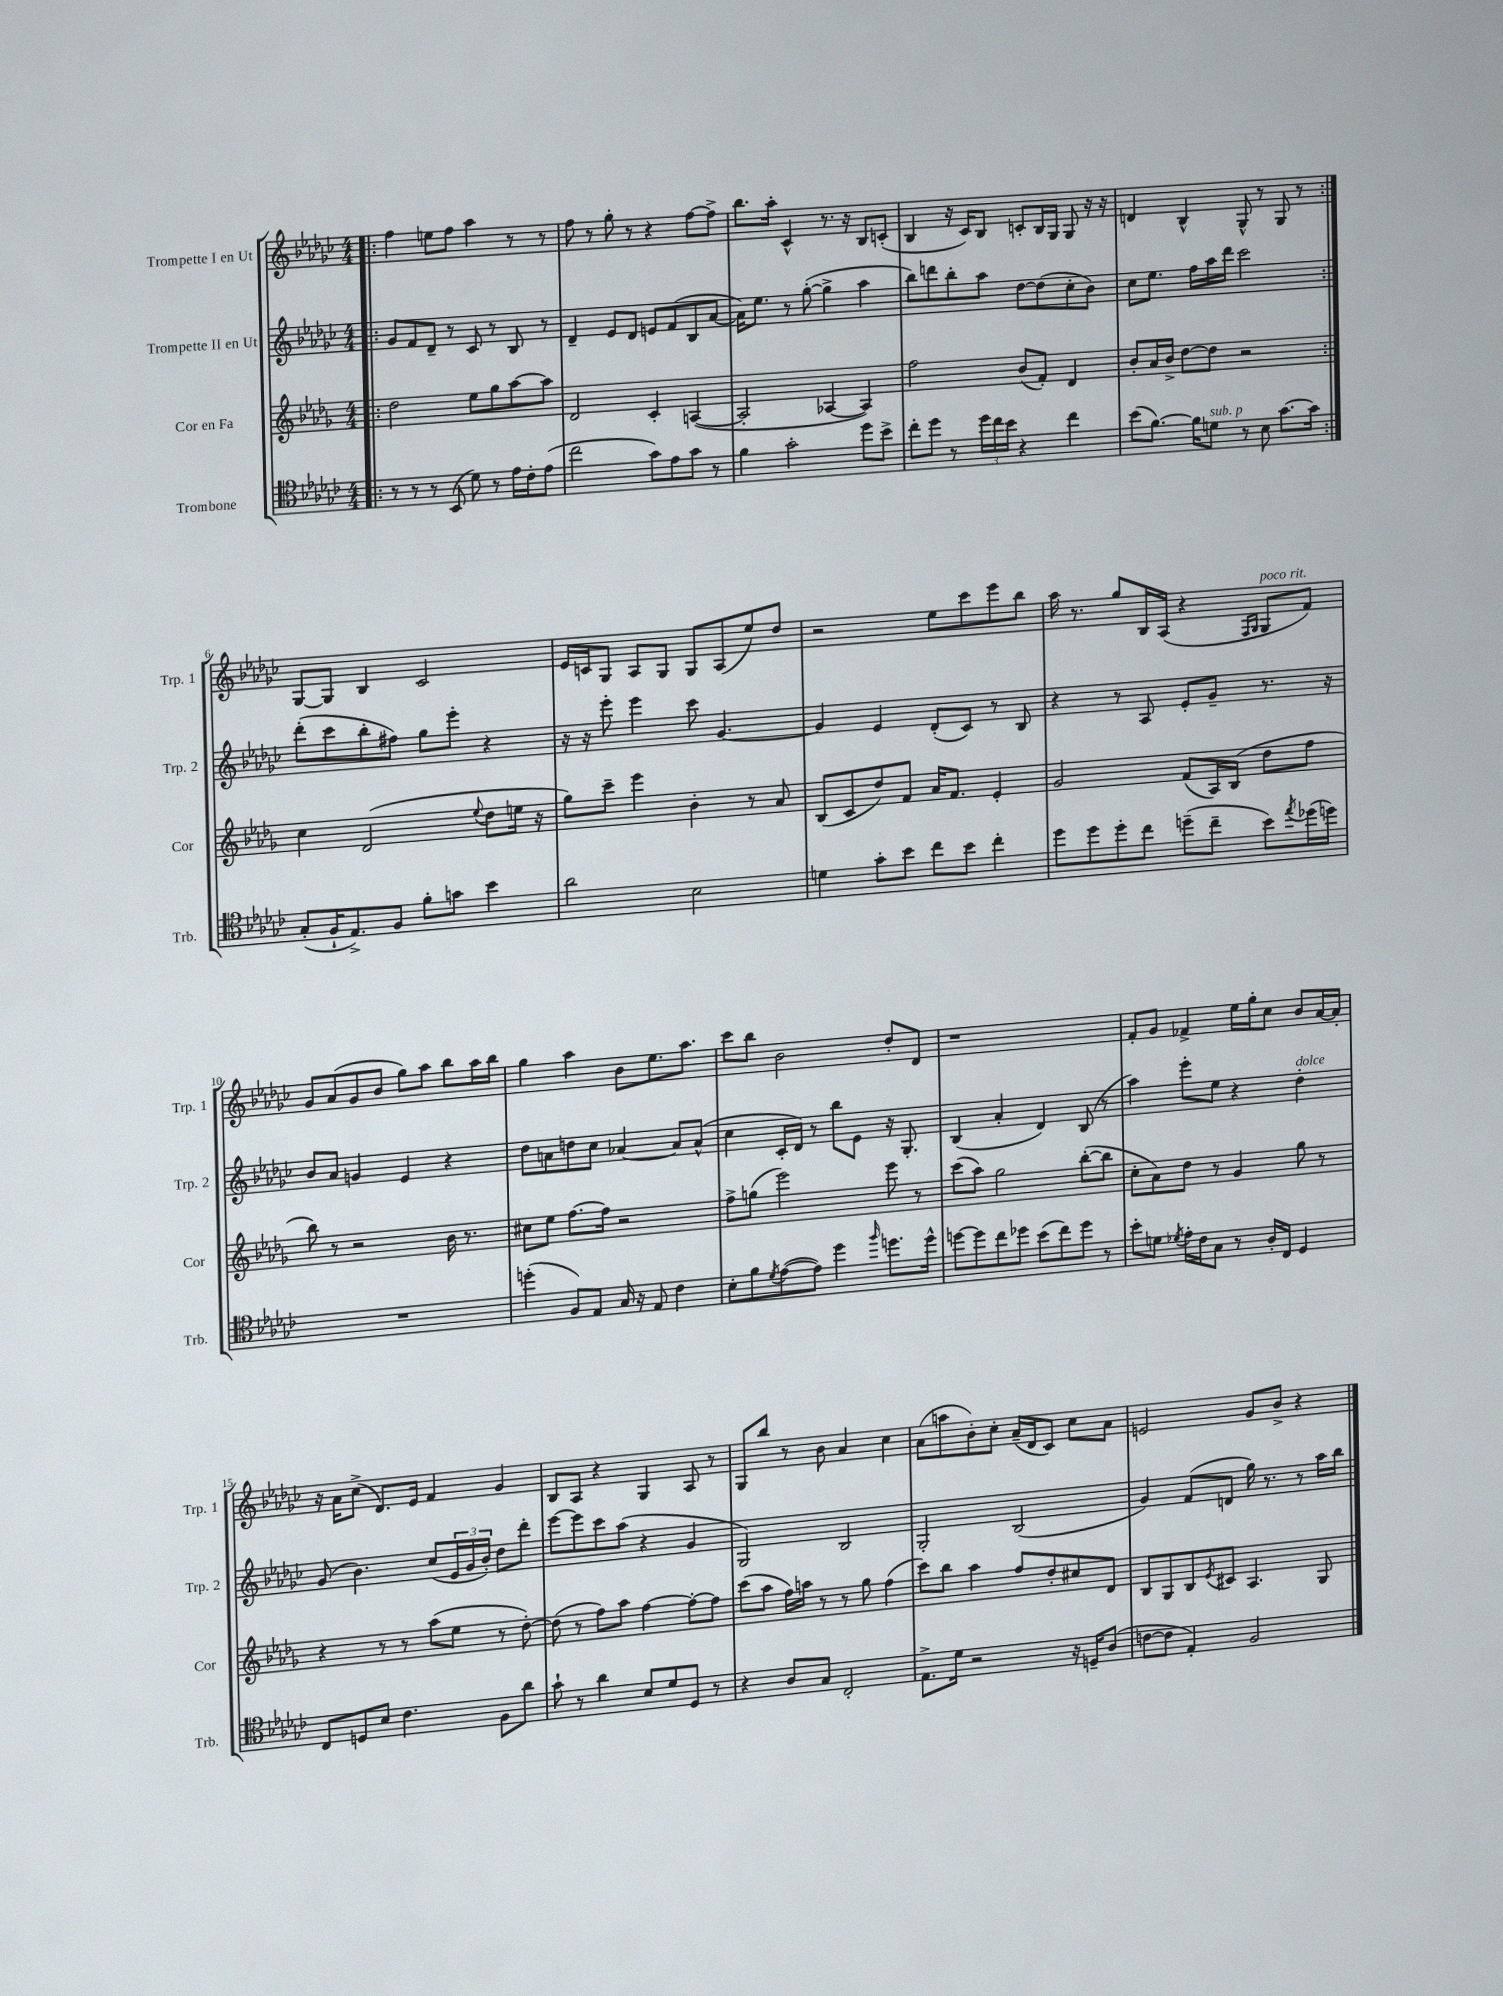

**kern	**kern	**kern	**kern
*part4	*part3	*part2	*part1
*staff4	*staff3	*staff2	*staff1
*I"Trombone	*I"Cor en Fa	*I"Trompette II en Ut	*I"Trompette I en Ut
*I'Trb.	*I'Cor	*I'Trp. 2	*I'Trp. 1
*clefC4	*clefG2	*clefG2	*clefG2
*k[b-e-a-d-g-c-]	*k[b-e-a-d-g-]	*k[b-e-a-d-g-c-]	*k[b-e-a-d-g-c-]
*M4/4	*M4/4	*M4/4	*M4/4
=1!|:	=1!|:	=1!|:	=1!|:
8r	2dd-\	8g-/L	4ff\
8r	.	8f/	.
8r	.	8d-~/J	8een\L
(8BB-/	.	8r	8ff\J
8d-\)	8ee-\L	8c-/	4aa-\
8r	8gg-\	8r	.
16e-\LL	[8aa-\	8B-/	8r
16c-'\J	.	.	.
(8e-\J	8aa-\J]	8r	8r
=2	=2	=2	=2
2cc-\	2d-/	4d-~/	8ff\
.	.	.	8r
.	.	8e-/L	8gg-'\
.	.	8d-/J	8r
8g-\L)	4c'/	8en/L	4r
8e-\	.	(8f/	.
8g-\J	([4An/	8B-/	[8ff\L
8r	.	[8a-/J	8ff^\J]
=3	=3	=3	=3
4f\	2A'/]	16a-\KL])	8.bb-\L
.	.	8.ee-\J	.
.	.	.	16aa-'\Jk
2g-'\	.	8r	4c-^^/
.	.	([8gg-'\	.
.	[4A-X/	4gg-^\]	8.r
.	.	.	16r
8dd-\L	4A-/])	4aa-\	8B-/L
8b-^\J	.	.	(8cn'/J
=4	=4	=4	=4
8cc-'\L	2ff\	8bb-\L)	4B-/
8dd-\J	.	8dddn\	.
8r	.	8bb-'\	16r
.	.	.	16c-/KL)
24dd-\LL	.	8aa-\J	8B-/J
24cc-\	.	.	.
24b-\JJ	.	.	.
4r	(8b-/L	[8dd-\L	8cn'/L
.	8f'/J)	(8dd-\]	16B-/L
.	.	.	16G-/JJ
4cc-\	4d-/	8cc-'\	8G-/
.	.	8b-\J)	16r
.	.	.	16r
=5	=5	=5	=5
(8b-\L	8b-'/L	8cc-\L	4dn/
[8.f\J)	16a-/L	8.ee-\J	.
.	16b-^/JJ	.	.
.	[8dd-\L	.	4B-^^/
16f\KL]	.	16ff\LL	.
!LO:TX:a:i:t=sub. p	!	!	!
8dn\J	8dd-\J]	16aa-\	.
.	.	16ddd-\JJ	.
8r	2r	2ccc-\	8G-^^/
8B-\	.	.	8r
[8.g-\L	.	.	8G-/
.	.	.	8r
16g-\Jk]	.	.	.
!!LO:LB:g=z
=6:|!	=6:|!	=6:|!	=6:|!
(8G-'/L	4cc\	(8ddd-'\L	[8G-/L
16F`/K	.	8ccc-\	8G-/J]
8.E-^/)	.	.	.
.	(2d-/	8bb-'\	4B-/
8F/J	.	8ff#X\J)	.
8f'\L	.	8gg-\L	2c-/
8gn\J	.	8eee-'\J	.
.	8qqee-/	.	.
4b-\	8dd-\L	4r	.
.	16een\Jk	.	.
.	16r	.	.
=7	=7	=7	=7
2a-\	8gg-\L)	16r	16e-/LL
.	.	16r	16cn/J
.	8ccc~\J	8eee-'\	8G-/J
.	4eee-\	4eee-\	8A-/L
.	.	.	8G-/J
2B-\	4b-'\	8ccc-\	8G-/L
.	.	[4.g-/	(8A-/
.	8r	.	8ee-/)
.	8a-/	.	8dd-/J
=8	=8	=8	=8
4dn\	(8B-/L	4g-/]	2r
.	8c/	.	.
8g-'\L	8dd-/)	4e-/	.
8b-\J	8f/J	.	.
8cc-\L	16a-/KL	(8d-'/L	8ee-\L
.	8.f/J	.	.
8b-\J	.	8c-/J)	8ccc-\
4cc-'\	4e-'/	8r	8eee-\
.	.	8B-/	8bb-\J
=9	=9	=9	=9
8dd-\L	2g-/	4r	16aa-\
.	.	.	8.r
8dd-\	.	.	.
8dd-'\	.	8r	8gg-/L
8cc-\J	.	8A-/	16B-/L
.	.	.	(16A-/JJ
(8ddn~\L	(8f/L	8e-'/L	4r
8cc-~\J	16A-/L)	8g-~/J	.
.	(16B-/JJ	.	.
.	.	.	16qqF/LL
.	.	.	16qqG-/JJ
!	!	!	!LO:TX:a:i:t=poco rit.
8b-\L)	8dd-\L	8.r	8G-/L
8qee-/	.	.	.
(16dd-X\L	8ff\J	.	8f/J)
16ddn\JJ)	.	16r	.
!!LO:LB:g=z
=10	=10	=10	=10
1r	8bb-\)	8b-/L	8g-/L
.	8r	8a-/J	(8a-/
.	2r	4gn/	8g-/
.	.	.	8b-/J
.	.	4e-/	8gg-\L)
.	.	.	8aa-\J
.	16b-\	4r	8bb-\L
.	8.r	.	.
.	.	.	16aa-\L
.	.	.	16bb-\JJ
=11	=11	=11	=11
(4ddn'\	8cc#X\L	8dd-\L	4gg-\
.	8ee-\J	8an\	.
8F/L)	[8.ff\L	8ddn\	4aa-\
8E-/J	.	8cc-\J	.
.	16ff\Jk]	.	.
16G-/	2r	[4a-X/	8b-\L
16r	.	.	.
8E-/	.	.	8.ee-\
4c-\	.	8a-/L]	.
.	.	.	8.aa-\J
.	.	(8a-^^/J	.
=12	=12	=12	=12
8B-'\L	8ff^\L	4cc-\	8ccc-\L
8f\	(8ggn\J	.	8bb-\J
8qd-/	.	.	.
([8e-\	2eee-\)	16c-'/LL	2b-\
.	.	16d-/JJ)	.
8e-\J])	.	8r	.
4dd-\	.	8bb-\L	.
.	.	8e-\J	.
16qqff/	.	.	.
8.ddn\L	8eee-\	16r	8dd-'/L
.	.	8.G-'/	.
.	8r	.	8d-/J
16dd^^\Jk	.	.	.
=13	=13	=13	=13
[8ddn\L	(8ccc\L	(4B-/	1r
8dd\]	8aa-\J)	.	.
8cc-\	2gg-\	4a-'/	.
8dd-X\J	.	.	.
(8b-\L	.	4d-/)	.
8cc-\)	.	.	.
8dd-\J	([8bb-'\L	(8B-/	.
8r	8bb-\J]	8r	.
=14	=14	=14	=14
8b-'\L	8cc'\L	4aa-\)	8f'/L
8dn\J	8a-\)	.	8g-/J
8qd-X/	.	.	.
16e-'\LL	8dd-\J	8eee-'\L	4f-X^/
16c-\J	.	.	.
8G-\J	8r	8ee-\J	.
8r	4g-/	4r	16ee-\LL
.	.	.	16gg-'\J
16A-'/LL	.	.	8cc-\J
16C-/JJ	.	.	.
!	!	!LO:TX:a:i:t=dolce	!
4D-/	8gg-\	4dd-'\	8b-/L
.	8r	.	[16a-/L
.	.	.	16a-'/JJ]
!!LO:LB:g=z
=15	=15	=15	=15
8C-/L	4r	(8g-/	16r
.	.	.	16a-\KL
8Dn/	.	4.b-\)	(8cc-^\J
8B-/J	8r	.	8.d-/L)
4.c-\	8r	.	.
.	.	.	16e-/Jk
.	(8aa-\L	(8cc-/L	4f/
.	8ee-\J	24e-/L	.
.	.	24g-/	.
.	.	24b-'/JJ)	.
8F\L	8r	8dd-\L	4g-/
8a-\J	[8dd-'\)	8ddd-'\J	.
=16	=16	=16	=16
8g-`\	(8dd-\]	[8eee-\L	8B-/L
8r	8r	8eee-\]	8A-/J
4a-\	8ff\L)	8ccc-\	4r
.	8aa-\J	(8aa-\J	.
8B-/L	[4ff\	4r	4G-/
8d-/	.	.	.
8D-/J	8ff'\L_	4g-/	8A-/
8r	8ff\J]	.	8r
=17	=17	=17	=17
4r	(8ccc\L	2G-/)	8G-/L
.	8aa-\J	.	8bb-/J
8A-/L	16ff\LL)	.	8r
.	16aan\JJ	.	.
8G-/J	8r	.	8b-\
2C-'/	8r	2B-/	4a-/
.	8gg-\	.	.
.	(4ff\	.	4cc-\
=18	=18	=18	=18
8.E-^\L	8ccc\L)	2G-'/	(8a-\L
.	8bb-\J	.	8aan\
16d-\Jk	.	.	.
2r	4aa-\	.	8b-'\)
.	.	.	8cc-'\J
.	8ff/L	(2B-/	(16a-~/LL
.	.	.	16d-/J
.	8dd-'/	.	8c-/J)
16r	8cc#X/	.	8cc-\L
16Dn~/KL	.	.	.
(8A-/J	8d-/J	.	8a-\J
=19	=19	=19	=19
[8cn\L	8B-/L	4g-/)	2en/
8c\J]	8G-/	.	.
4E-'/)	8B-/	(8f/L	.
.	8qe-/	.	.
.	8c#X/J	8dn/J	.
2F/	4.A-/	16gg-\)	8g-/L
.	.	8.r	.
.	.	.	8b-^/J
.	.	8r	4r
.	8G-/	16aa-\LL	.
.	.	16bb-\JJ	.
==	==	==	==
*-	*-	*-	*-
